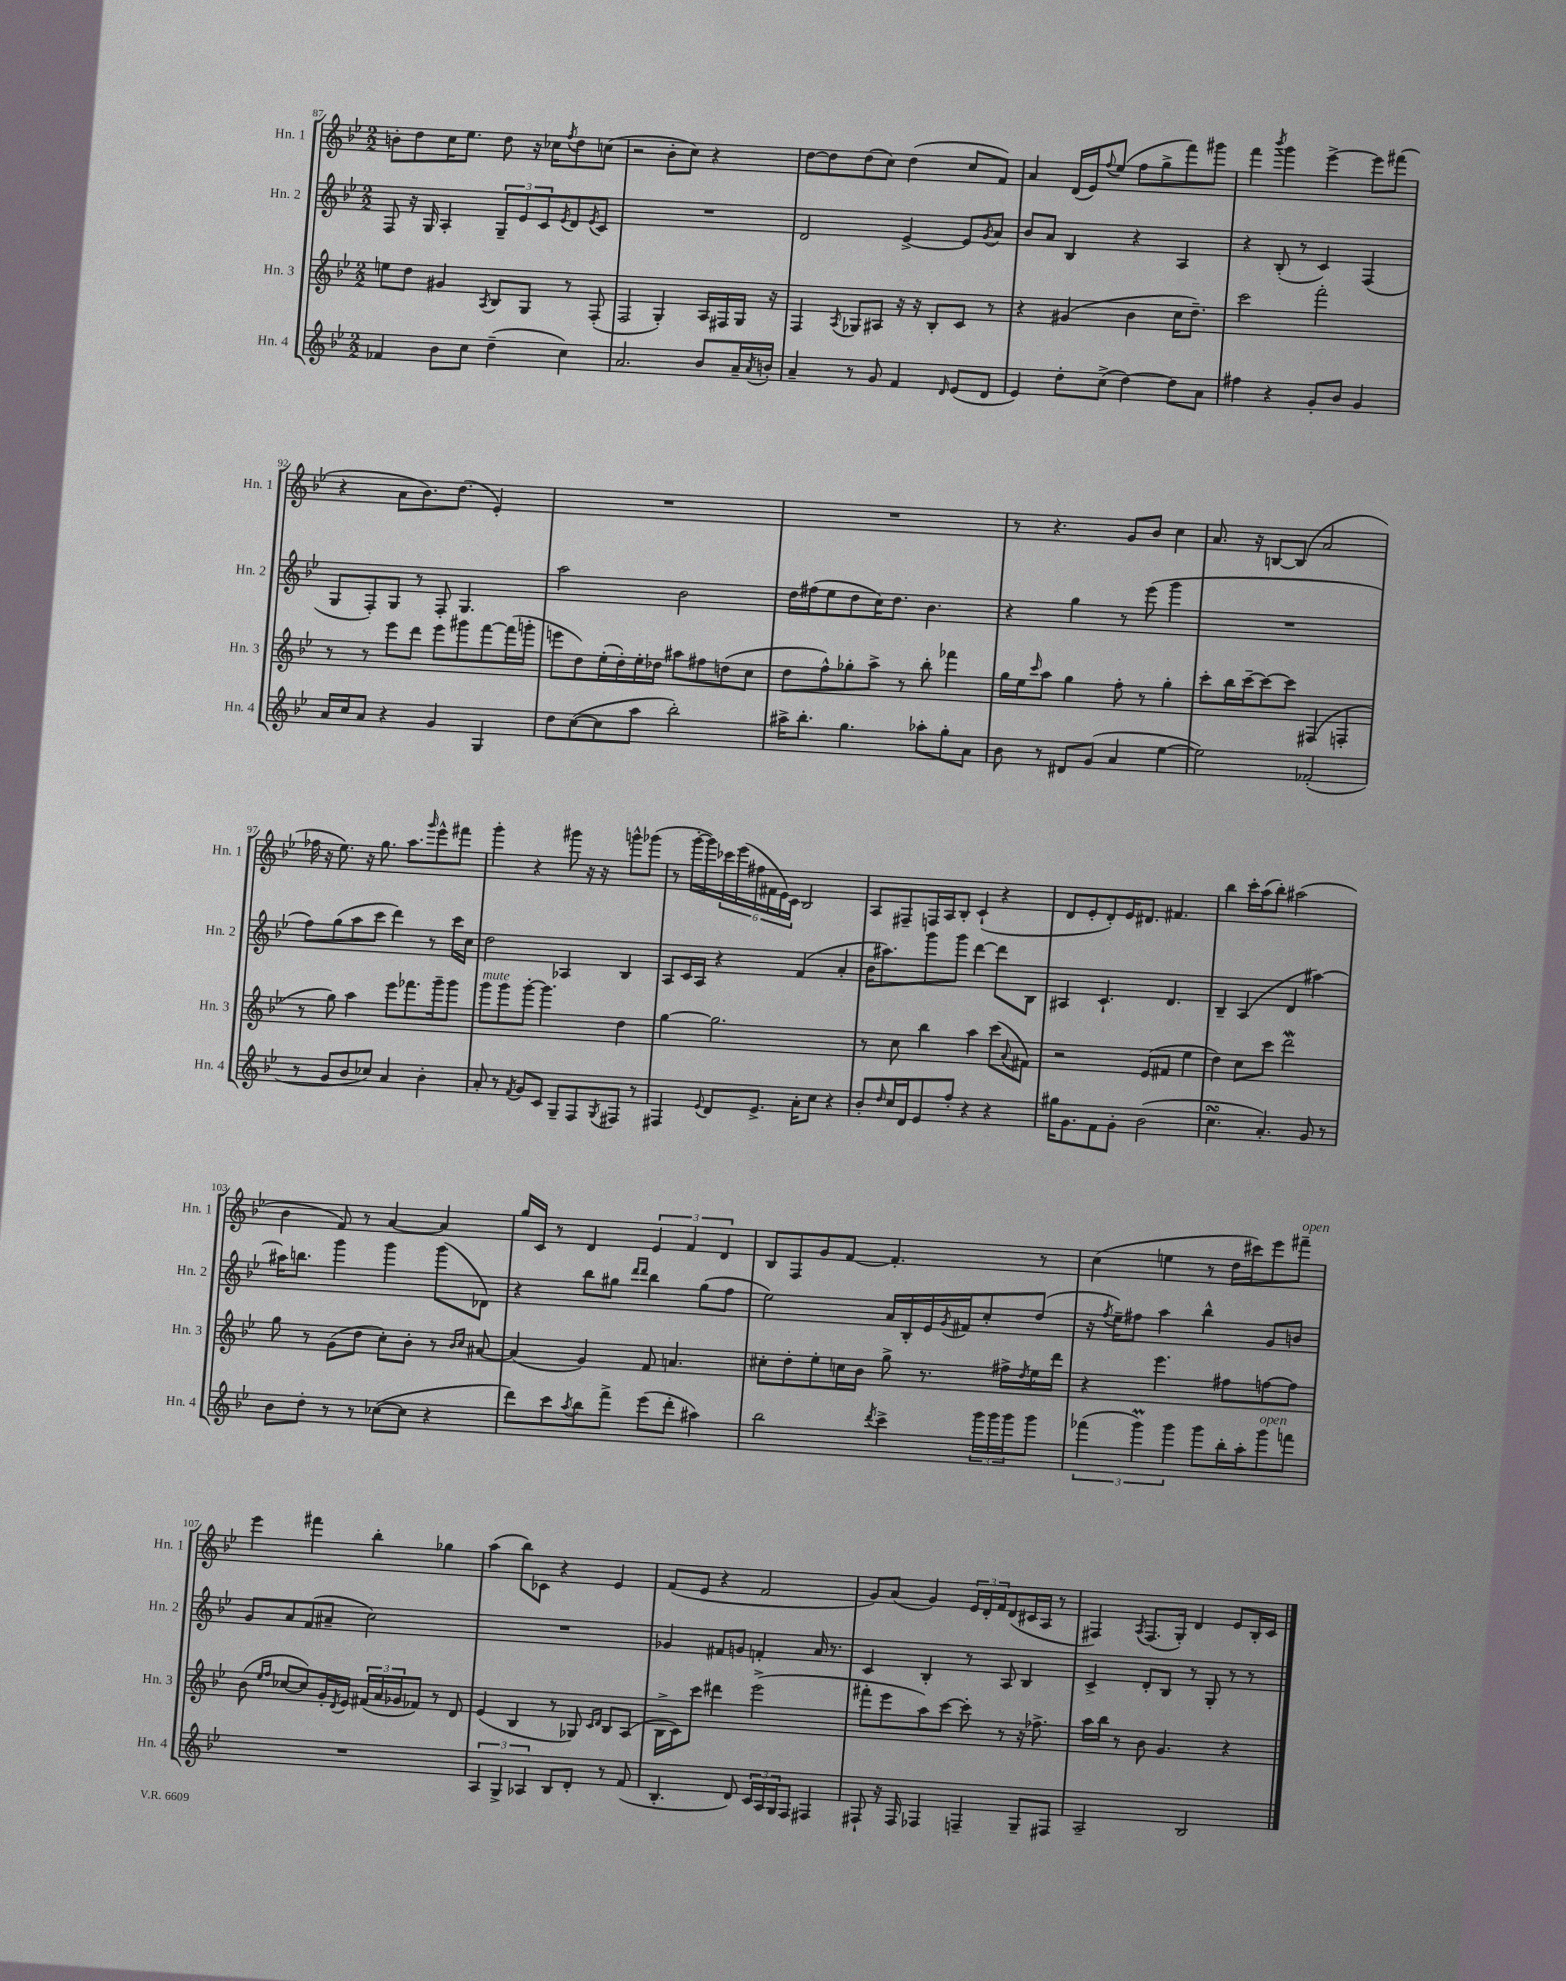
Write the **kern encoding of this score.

**kern	**kern	**kern	**kern
*staff4	*staff3	*staff2	*staff1
*clefG2	*clefG2	*clefG2	*clefG2
*k[b-e-]	*k[b-e-]	*k[b-e-]	*k[b-e-]
*M2/2	*M2/2	*M2/2	*M2/2
4f-	8ee	8F	8b'
.	8dd	16r	8dd
.	.	16G	.
8b-	4g#	4A'	16cc
.	.	.	8.ee-
8cc	.	.	.
.	8qA	.	.
(4dd~	8B-	12G~	8dd
.	.	12e-	.
.	8G	.	16r
.	.	12c	.
.	.	.	16cc-
.	.	8qe-	8qff
4cc)	8r	8d	8dd
.	.	8qe-	.
.	(8F'	8c	(8cc
=	=	=	=
2.a	2F	1r	2r
.	4G')	.	8b-'
.	.	.	8cc)
8b-	16A	.	4r
.	16F#	.	.
16a~	16G	.	.
8qa	.	.	.
16b'	16r	.	.
=	=	=	=
4a~	4F	2d	[8dd
.	.	.	8dd]
.	8qA	.	.
8r	8G-	.	(8dd
8g	8A#	.	8cc)
4f	16r	[4e-^	(4dd
.	16r	.	.
.	8B-'	.	.
16qqd	.	.	.
(8e-	8c	8e-]	8cc
.	.	8qg	.
8d	8r	8a	8f)
=	=	=	=
4e-)	4r	8b-	4a
.	.	8a	.
8dd'	(4g#	4B-	(16d
.	.	.	16e-)
.	.	.	8qqff
(8cc^	.	.	(8ee-
[4dd)	4b-	4r	8ff
.	.	.	8gg^
8dd]	16cc	4A	8fff)
.	8.dd~)	.	.
8a	.	.	8ggg#
=	=	=	=
4ff#	2ccc	4r	4fff
.	.	.	8qbbb-
4r	.	(8B-'	4ggg
.	.	8r	.
8g'	2fff'	4c)	[4eee-^
8b-	.	.	.
4g	.	(4F	8eee-]
.	.	.	(8fff#
=	=	=	=
16a	8r	8G	4r
16cc	.	.	.
8a	8r	8F')	.
4r	8eee-	8G	8a
.	8ddd	8r	8.b-)
4g	8eee-	8F'	.
.	.	.	(8.dd
.	8ggg#	4.G	.
4G	[8fff	.	4e-')
.	(16fff]	.	.
.	16ggg'	.	.
=	=	=	=
8dd	8eee	2aa	1r
([8cc	8dd)	.	.
8cc]	(16ee-'	.	.
.	16dd')	.	.
8aa	16ee-'	.	.
.	16dd-	.	.
2bb-')	8aa#	2b-	.
.	8ff#	.	.
.	(8dd	.	.
.	8cc	.	.
=	=	=	=
16aa#^	8dd	16dd	1r
8.bb-'	.	(16ff#	.
.	8ff^^)	8ee-	.
4.gg	8gg-'	8dd	.
.	8aa^	16cc)	.
.	.	8.dd	.
.	8r	.	.
8aa-'	8bb-'	4.b-	.
8gg'	4fff-	.	.
8a	.	.	.
=	=	=	=
8b-	16gg	4r	8r
.	16ee-	.	.
.	16qqccc	.	.
8r	8aa	.	4.r
8d#	4gg	4gg	.
(8g	.	.	.
4a	8ff'	8r	8g
.	8r	(8eee-	8b-
[4ee-	4gg'	4ggg	4cc
=	=	=	=
2ee-])	8ccc'	1r	8.a
.	16bb-	.	.
.	[16ccc~	.	16r
.	8ccc_	.	[8B
.	8ccc]	.	(8B]
(2f-'	(4F#	.	2a
.	4F'	.	.
=	=	=	=
8r	8r	8ff)	16ff-
.	.	.	16r
8g	8gg)	(8gg	8.ee-)
8b-	4aa	8aa	.
.	.	.	16r
8cc-)	.	8ccc	8.gg
4a	8eee-	4ddd)	.
.	.	.	8.aa
.	8.fff-	.	.
.	.	.	16qqggg
4b-'	.	8r	8eee-^^
.	16ggg~	.	.
.	8ggg	16ccc	8fff#
.	.	16cc	.
=	=	=	=
8a'	8ggg	2dd	4ggg'
8r	8ggg	.	.
8qf	.	.	.
8g	[8ggg'	.	4r
8c	4.ggg]	.	.
8G~	.	4A-	8ggg#
8F	.	.	16r
.	.	.	16r
8qG	.	.	.
8F#	4dd	4B-	8ggg^^
8r	.	.	(8ggg-
=	=	=	=
4F#	[4gg	8A	8r
.	.	16c	[16ggg'
.	.	16A	16ggg])
8qqe-	.	.	.
8d	2.gg]	4r	24ccc-
.	.	.	(24eee-
.	.	.	24ff#
8.e-^	.	.	24f#
.	.	.	24e-)
.	.	.	24c
.	.	(4f	2B-
16a'	.	.	.
8cc	.	.	.
4r	.	4a'	.
=	=	=	=
8b-'	8r	16b-	8A
.	.	8.aa#)	.
16qqdd	.	.	.
16cc	8cc	.	8F#~
16d	.	.	.
8e-	4bb-	8ggg	16F
.	.	.	16A
8ff'	.	8ggg	8B-'
4r	4aa	[4ddd	(4c`
4r	(8ccc	8ddd]	4r
.	8qqa	.	.
.	8f#)	8B-	.
=	=	=	=
16gg#	2r	4A#	8d
8.g	.	.	.
.	.	.	8e-'
8f	.	4.c`	8d')
8g'	.	.	16e-
.	.	.	8.d#
(2b-	(8e-	.	.
.	8f#	4.d	4.f#
.	4ee-	.	.
=	=	=	=
4.cc	4dd)	4B-~	4bb-
.	8cc	(4A	16ccc'
.	.	.	(16aa
4.a')	8ccc	.	8bb-')
.	2ddd	4d	(2aa#
8g	.	[4aa#)	.
8r	.	.	.
=	=	=	=
8b-	8gg	16aa#]	4b-
.	.	8.bb	.
8dd'	8r	.	.
8r	(8g	4ggg	8f)
8r	8dd	.	8r
([8cc-	8cc')	4ggg	[4a
8cc-]	8b-'	.	.
4r	8r	(8ggg	4a]
.	16qqb-	.	.
.	16qqcc	.	.
.	[8a#	8d-)	.
=	=	=	=
8ddd)	(4a#]	4r	16gg
.	.	.	16c
8ccc	.	.	8r
8qaa	.	.	.
8bb-	4g)	8bb-	4d
8fff^	.	8gg#	.
.	.	16qqddd	.
.	.	16qqddd	.
(8eee-	8f	4bb-	6e-
8ddd'	4.a	.	.
.	.	.	6f
4aa#)	.	(8gg#	.
.	.	.	6d
.	.	8ff	.
=	=	=	=
2bb-	8cc#'	2ee-)	8B-
.	8dd'	.	8F
.	8ee-'	.	8g
.	16cc	.	[8f
.	16b-	.	.
8qddd	.	.	.
4ccc^	8gg^	16a	4.f']
.	.	16B-'	.
.	8.r	16e-	.
.	.	8qg	.
.	.	16f#	.
24ggg	.	8cc'	.
24ggg	.	.	.
.	16ff#^	.	.
24ggg	.	.	.
.	8qdd	.	.
8ggg	16ee-	(8dd	8r
.	16ddd	.	.
=	=	=	=
(6fff-	4r	16r	(4cc
.	.	8qff	.
.	.	16ee-~)	.
.	.	8ff#	.
6ggg)	.	.	.
.	4.eee-	4aa	4ee
6ggg	.	.	.
8ggg	.	4bb-^^	8r
16bb-'	8ff#	.	16dd
16aa'	.	.	16ccc#)
8ggg	[8ff	8g	8eee-
8fff	8ff]	8b	8fff#~
=	=	=	=
1r	(8b-	8g	4eee-
.	16qqee-	.	.
.	16qqff	.	.
.	[8cc-	8a	.
.	8cc-])	(8f	4fff#
.	16g'	8a#~	.
.	8qd	.	.
.	16e-	.	.
.	(24f#	2cc)	4bb-'
.	24a	.	.
.	24g-	.	.
.	8f-)	.	.
.	8r	.	4gg-
.	8d	.	.
=	=	=	=
6A	(4e-	1r	(4aa
6G^	.	.	.
.	4B-	.	8bb-)
6A-	.	.	.
.	.	.	8c-
8B-	8r	.	4r
8d'	8G-)	.	.
.	16qqc	.	.
.	16qqd	.	.
8r	8B-	.	4e-
(8f	(8A	.	.
=	=	=	=
4.B-'	16B-^	4g-	(8f
.	16c)	.	.
.	8ccc	.	8e-
.	4ddd#	8f#	4r
8d)	.	8g	.
24c	(2eee-^	4f'	2f
24A	.	.	.
24G	.	.	.
8F	.	.	.
4F#	.	16a	.
.	.	8.r	.
=	=	=	=
8F#`	8fff#'	4c	8g)
16r	8eee-	.	(8a
16F#	.	.	.
4F-	8aa)	4B-'	4g)
.	[8ccc	.	.
4F~	8ccc']	8r	24e-
.	.	.	24d'
.	.	.	24f
.	8r	8A	(8d
8G~	16r	4B-	16c#
.	8.ff-^	.	16A
8F#	.	.	8r
=	=	=	=
2A~	16aa	4c^	4F#)
.	16bb-	.	.
.	8r	.	.
.	.	.	8qA
.	8b-	8d'	(8.F#
.	4.g	8B-	.
.	.	.	16G')
2B-	.	8r	4d
.	.	8G'	.
.	4r	8r	8e-
.	.	8r	16B-'
.	.	.	16c
==	==	==	==
*-	*-	*-	*-
